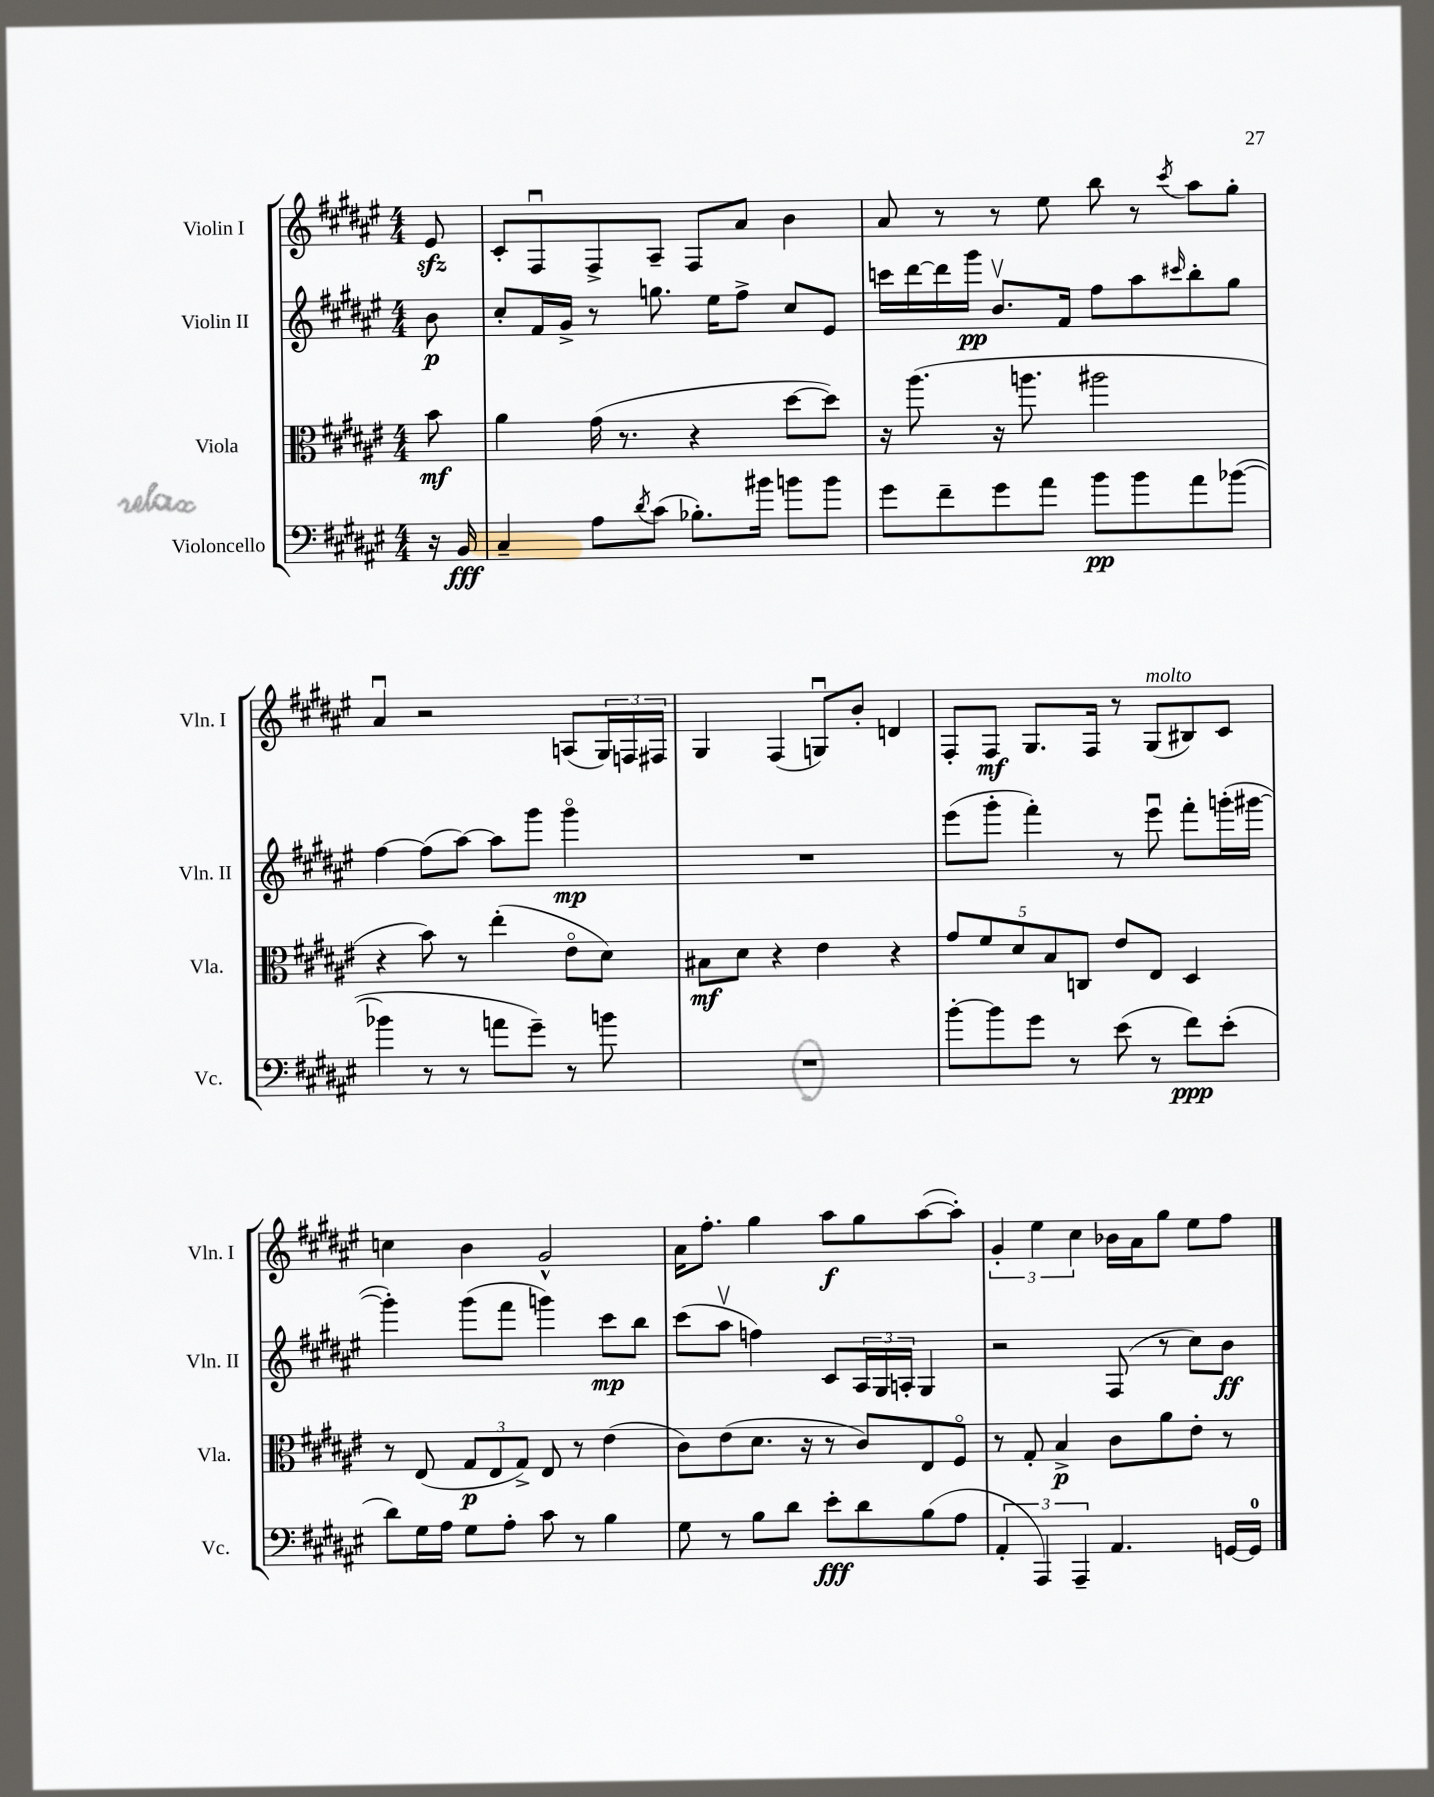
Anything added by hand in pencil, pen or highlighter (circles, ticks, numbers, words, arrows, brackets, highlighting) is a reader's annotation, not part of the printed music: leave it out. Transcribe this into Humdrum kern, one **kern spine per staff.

**kern	**dynam	**kern	**dynam	**kern	**dynam	**kern	**dynam
*part4	*part4	*part3	*part3	*part2	*part2	*part1	*part1
*staff4	*staff4	*staff3	*staff3	*staff2	*staff2	*staff1	*staff1
*I"Violoncello	*	*I"Viola	*	*I"Violin II	*	*I"Violin I	*
*I'Vc.	*	*I'Vla.	*	*I'Vln. II	*	*I'Vln. I	*
*clefF4	*	*clefC3	*	*clefG2	*	*clefG2	*
*k[f#c#g#d#a#e#]	*	*k[f#c#g#d#a#e#]	*	*k[f#c#g#d#a#e#]	*	*k[f#c#g#d#a#e#]	*
*M4/4	*	*M4/4	*	*M4/4	*	*M4/4	*
=	=	=	=	=	=	=	=
16r	.	8b\	mf	8b\	p	8e#zz/	.
16BB/	fff	.	.	.	.	.	.
=1	=1	=1	=1	=1	=1	=1	=1
4C#~/	.	4a#\	.	8cc#'/L	.	8c#'/L	.
.	.	.	.	16f#/L	.	8F#u/	.
.	.	.	.	16g#^/JJ	.	.	.
8A#\L	.	(16g#\	.	8r	.	8F#^/	.
.	.	8.r	.	.	.	.	.
8qd#/	.	.	.	.	.	.	.
(8c#\J	.	.	.	8.ggn\	.	8A#~/J	.
8.B-X'\L)	.	4r	.	.	.	8F#/L	.
.	.	.	.	16ee#\KL	.	.	.
.	.	.	.	8ff#^\J	.	8a#/J	.
16b#X\Jk	.	.	.	.	.	.	.
8bn\L	.	[8dd#\L	.	8cc#/L	.	4b\	.
8b\J	.	8dd#\J])	.	8e#/J	.	.	.
=2	=2	=2	=2	=2	=2	=2	=2
8g#\L	.	16r	.	16cccn\LL	.	8a#/	.
.	.	(8.aa#\	.	[16ddd#\	.	.	.
8f#~\	.	.	.	16ddd#\]	.	8r	.
.	.	.	.	16ggg#\JJ	pp	.	.
8g#\	.	16r	.	8.bv/L	.	8r	.
.	.	8.aan\	.	.	.	.	.
8a#\J	.	.	.	.	.	8ee#\	.
.	.	.	.	16f#/Jk	.	.	.
8b\L	pp	2aa#X\	.	8ff#\L	.	8bb\	.
8b\	.	.	.	8aa#\	.	8r	.
.	.	.	.	16qqccc#X/	.	8qccc#/	.
8a#\	.	.	.	8bb'\	.	8aa#\L	.
([8b-X\J	.	.	.	8gg#\J	.	8gg#'\J	.
!!LO:LB:g=z
=3	=3	=3	=3	=3	=3	=3	=3
4b-X\]	.	4r	.	[4ff#\	.	4a#u/	.
8r	.	8b\)	.	(8ff#\L]	.	2r	.
8r	.	8r	.	[8aa#\J)	.	.	.
8an\L	.	(4ee#'\	.	8aa#\L]	.	.	.
8g#~\J)	.	.	.	8ggg#\J	.	.	.
8r	.	8e#\L	.	4ggg#\	mp	(8An/L	.
8bn\	.	8d#\J)	.	.	.	24G#/L)	.
.	.	.	.	.	.	24Fn/	.
.	.	.	.	.	.	24F#X/JJ	.
=4	=4	=4	=4	=4	=4	=4	=4
1r	.	8B#X\L	mf	1r	.	4G#/	.
.	.	8d#\J	.	.	.	.	.
.	.	4r	.	.	.	(4F#/	.
.	.	4e#\	.	.	.	8Gnu/L)	.
.	.	.	.	.	.	8b'/J	.
.	.	4r	.	.	.	4dn/	.
=5	=5	=5	=5	=5	=5	=5	=5
[8b'\L	.	10g#/L	.	(8eee#\L	.	8F#'/L	.
.	.	10f#/	.	.	.	.	.
8b\]	.	.	.	8ggg#'\J	.	8F#/J	mf
.	.	10d#/	.	.	.	.	.
8g#\J	.	.	.	4fff#'\)	.	8.G#/L	.
.	.	10B/	.	.	.	.	.
8r	.	.	.	.	.	.	.
.	.	10Cn/J	.	.	.	.	.
.	.	.	.	.	.	16F#/Jk	.
(8e#\	.	8e#/L	.	8r	.	8r	.
!	!	!	!	!	!	!LO:TX:a:i:t=molto	!
8r	.	8E#/J	.	8eee#u\	.	(8G#/L	.
8f#\L)	ppp	4D#/	.	8fff#'\L	.	8B#X/)	.
(8e#'\J	.	.	.	(16gggn'\L	.	8c#/J	.
.	.	.	.	[16ggg#X\JJ	.	.	.
!!LO:LB:g=z
=6	=6	=6	=6	=6	=6	=6	=6
8d#\L)	.	8r	.	4ggg#'\])	.	4ccn\	.
16G#\L	.	(8E#/	.	.	.	.	.
16A#\JJ	.	.	.	.	.	.	.
8G#\L	.	12G#/L	p	(8ggg#\L	.	4b\	.
.	.	12E#/	.	.	.	.	.
8A#'\J	.	.	.	8fff#\J	.	.	.
.	.	12G#^/J)	.	.	.	.	.
8c#\	.	8E#/	.	4gggn\)	.	2g#^^/	.
8r	.	8r	.	.	.	.	.
4B\	.	(4e#\	.	8ccc#\L	mp	.	.
.	.	.	.	8bb\J	.	.	.
=7	=7	=7	=7	=7	=7	=7	=7
8G#\	.	8c#\L)	.	(8ccc#\L	.	16a#\KL	.
.	.	.	.	.	.	8.ff#'\J	.
8r	.	(8e#\	.	8aa#v\J	.	.	.
8B\L	.	8.d#\J	.	4ffn\)	.	4gg#\	.
8d#\J	.	.	.	.	.	.	.
.	.	16r	.	.	.	.	.
8e#'\L	fff	8r	.	8c#/L	.	8aa#\L	f
8d#\	.	8c#/L)	.	24A#/L	.	8gg#\	.
.	.	.	.	24G#/	.	.	.
.	.	.	.	24An'/JJ	.	.	.
(8B\	.	8E#/	.	4G#/	.	([8aa#\	.
8A#\J	.	8F#/J	.	.	.	8aa#'\J])	.
=8	=8	=8	=8	=8	=8	=8	=8
6AA#'/	.	8r	.	2r	.	6g#'/	.
.	.	8G#'/	.	.	.	.	.
6AAA#/)	.	.	.	.	.	6ee#\	.
.	.	4B^/	p	.	.	.	.
6AAA#~/	.	.	.	.	.	6cc#\	.
4.AA#/	.	8c#\L	.	(8F#/	.	16b-X\LL	.
.	.	.	.	.	.	16a#\J	.
.	.	8a#\	.	8r	.	8gg#\J	.
.	.	8e#'\J	.	8cc#\L)	.	8ee#\L	.
[16GGn/LL	.	8r	.	8b\J	ff	8ff#\J	.
16GG/JJ]	.	.	.	.	.	.	.
==	==	==	==	==	==	==	==
*-	*-	*-	*-	*-	*-	*-	*-
